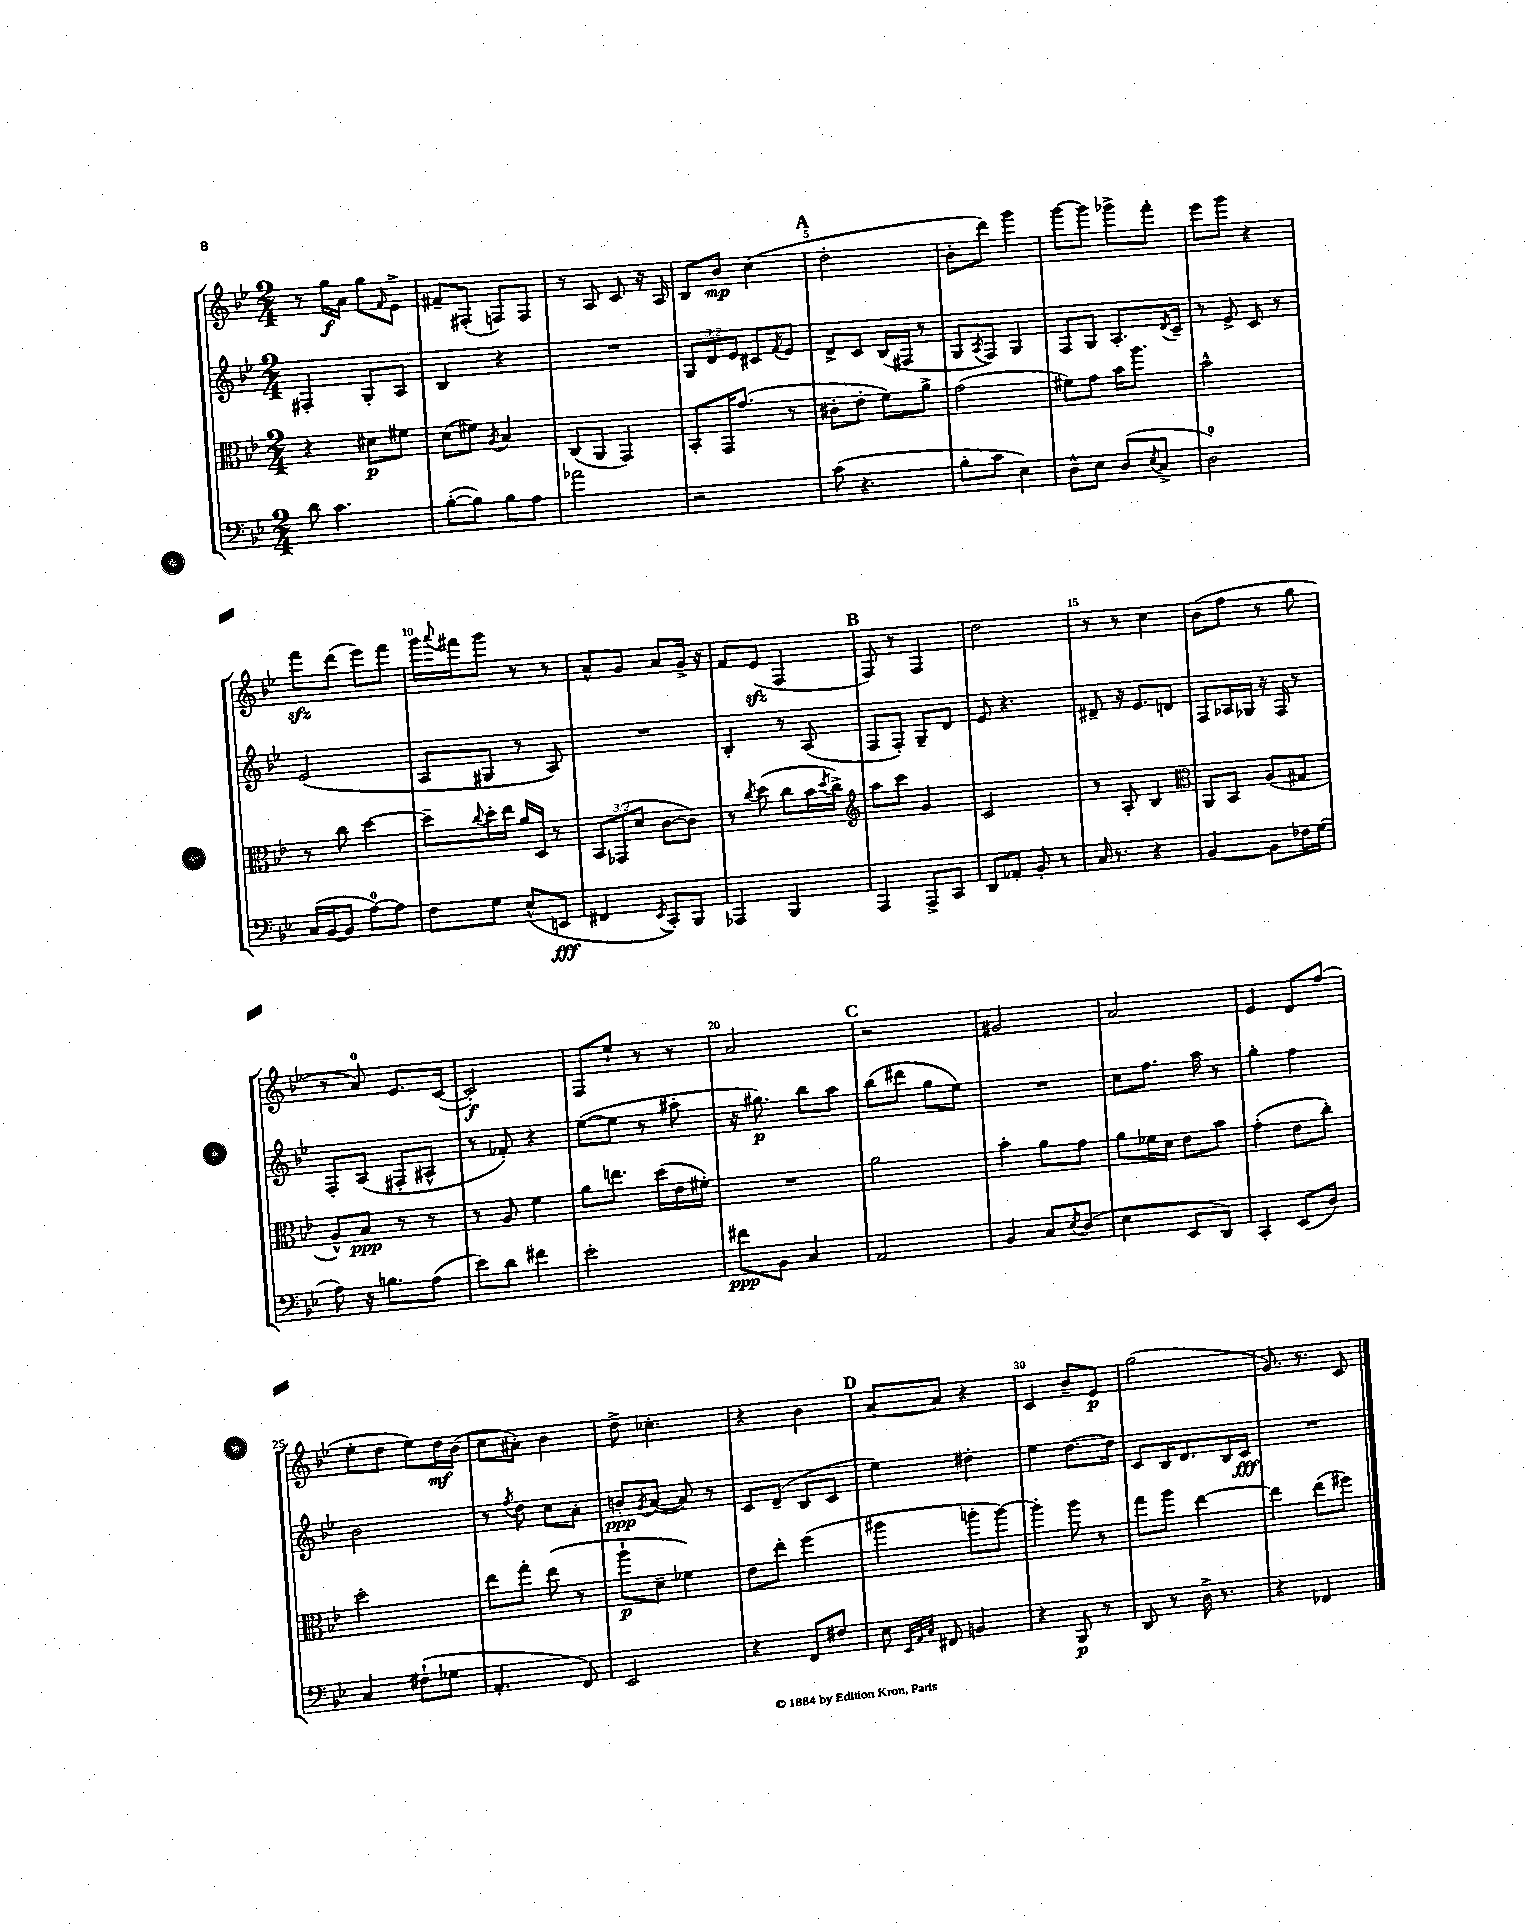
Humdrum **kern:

**kern	**dynam	**kern	**dynam	**kern	**dynam	**kern	**dynam
*part4	*part4	*part3	*part3	*part2	*part2	*part1	*part1
*staff4	*staff4	*staff3	*staff3	*staff2	*staff2	*staff1	*staff1
*clefF4	*	*clefC3	*	*clefG2	*	*clefG2	*
*k[b-e-]	*	*k[b-e-]	*	*k[b-e-]	*	*k[b-e-]	*
*M2/4	*	*M2/4	*	*M2/4	*	*M2/4	*
=1	=1	=1	=1	=1	=1	=1	=1
8d\	.	4r	.	4F#X'/	.	8r	.
4.c\	.	.	.	.	.	16gg\LL	f
.	.	.	.	.	.	16a\JJ	.
.	.	8d#X\L	p	8G'/L	.	8gg\L	.
.	.	.	.	.	.	16qqf/	.
.	.	8f#X\J	.	8A/J	.	8e-^\J	.
=2	=2	=2	=2	=2	=2	=2	=2
([8B-'\L	.	(8d\L	.	4B-/	.	8f#X~/L	.
8B-\J])	.	8f#X\J)	.	.	.	(8F#X'/J	.
.	.	8qA/	.	.	.	.	.
8B-\L	.	4B-/	.	4r	.	8Fn/L)	.
8A\J	.	.	.	.	.	8F/J	.
=3	=3	=3	=3	=3	=3	=3	=3
2a-X\	.	(8C/L	.	2r	.	8r	.
.	.	8AA/J	.	.	.	8A/	.
.	.	4GG/)	.	.	.	8c/	.
.	.	.	.	.	.	16r	.
.	.	.	.	.	.	16A/	.
=4	=4	=4	=4	=4	=4	=4	=4
2r	.	8BB-'/L	.	12G/L	.	8B-/L	.
.	.	.	.	12d/	.	.	.
.	.	16GG/K	.	.	.	8b-/J	mp
.	.	.	.	12e-/J	.	.	.
.	.	(8.g/J	.	.	.	.	.
.	.	.	.	8c#X/L	.	(4cc\	.
.	.	.	.	8qf/	.	.	.
.	.	8r	.	8e-/J	.	.	.
!!LO:REH:place=s1:t=A
=5	=5	=5	=5	=5	=5	=5	=5
(8c\	.	8c#X'\L	.	8d^/L	.	2dd'\	.
4.r	.	8e-'\J	.	8c/J	.	.	.
.	.	8f\L)	.	(16B-/LL	.	.	.
.	.	.	.	16F#X/JJ	.	.	.
.	.	8a^\J	.	8r	.	.	.
=6	=6	=6	=6	=6	=6	=6	=6
8B-'\L	.	(2g\	.	8G/L	.	8b-'\L	.
.	.	.	.	8qA/	.	.	.
8c\J	.	.	.	8F/J)	.	8ddd\J)	.
4E-\)	.	.	.	4G/	.	4ggg\	.
=7	=7	=7	=7	=7	=7	=7	=7
8D^^\L	.	8f#X\L)	.	8F/L	.	[8ggg\L	.
8E-\J	.	8g\J	.	8G/J	.	8ggg\J]	.
(8D/L	.	16b-\KL	.	8.A'/L	.	8ggg-X^\L	.
.	.	8.aa\J	.	.	.	.	.
8qE-/	.	.	.	.	.	.	.
8C^/J	.	.	.	.	.	8fff'\J	.
.	.	.	.	8qd/	.	.	.
.	.	.	.	16c~/Jk	.	.	.
=8	=8	=8	=8	=8	=8	=8	=8
2D\)	.	2b-^^\	.	8r	.	8eee-\L	.
.	.	.	.	8e-^/	.	8ggg\J	.
.	.	.	.	8c/	.	4r	.
.	.	.	.	8r	.	.	.
!!LO:LB:g=z
=9	=9	=9	=9	=9	=9	=9	=9
(16C/LL	.	8r	.	(2e-/	.	8fffzz\L	.
[16BB-/J	.	.	.	.	.	.	.
8BB-/J]	.	8cc\	.	.	.	(8ddd\J	.
[8A\L)	.	[4dd\	.	.	.	8eee-\L)	.
8A\J]	.	.	.	.	.	8fff\J	.
=10	=10	=10	=10	=10	=10	=10	=10
8F\L	.	8dd~\L]	.	8A/L	.	16ggg\LL	.
.	.	.	.	.	.	8qqaaa/	.
.	.	.	.	.	.	16fff#X\J	.
.	.	8qqcc/	.	.	.	.	.
8G\J	.	16dd'\L	.	8G#X/J	.	8ggg\J	.
.	.	16ee-\JJ	.	.	.	.	.
(8E-^^/L	.	16a/LL	.	8r	.	8r	.
.	.	16D/JJ	.	.	.	.	.
8EEn/J	fff	8r	.	8A/)	.	8r	.
=11	=11	=11	=11	=11	=11	=11	=11
4FF#X/	.	12BB-/L	.	2r	.	8a^^/L	.
.	.	(12GG-X/	.	.	.	.	.
.	.	.	.	.	.	8g/J	.
.	.	12d/J	.	.	.	.	.
8qEE-/	.	.	.	.	.	.	.
8CC'/L)	.	[8c\L	.	.	.	8a/L	.
8BBB-/J	.	8c\J])	.	.	.	16g^/Jk	.
.	.	.	.	.	.	16r	.
=12	=12	=12	=12	=12	=12	=12	=12
4AAA-X/	.	8r	.	4B-'/	.	8f/L	.
.	.	8qcc/	.	.	.	.	.
.	.	(8dd\	.	.	.	(8e-zz/J	.
4BBB-/	.	8cc\L	.	8r	.	4F/	.
.	.	16b-\L	.	(8A/	.	.	.
.	.	8qdd/	.	.	.	.	.
.	.	16cc^\JJ)	.	.	.	.	.
!!LO:REH:place=s1:t=B
=13	=13	=13	=13	=13	=13	=13	=13
*	*	*clefG2	*	*	*	*	*
4AAA/	.	8aa\L	.	8F/L	.	8F/)	.
.	.	8ccc\J	.	8F'/J)	.	8r	.
8AAA^/L	.	4g/	.	8G~/L	.	4F/	.
8CC/J	.	.	.	8d/J	.	.	.
=14	=14	=14	=14	=14	=14	=14	=14
8DD/L	.	2c/	.	8e-/	.	2dd\	.
8AA-X'/J	.	.	.	4.r	.	.	.
8BB-'/	.	.	.	.	.	.	.
8r	.	.	.	.	.	.	.
=15	=15	=15	=15	=15	=15	=15	=15
16C/	.	8r	.	8d#X~/	.	8r	.
8.r	.	.	.	.	.	.	.
.	.	8A'/	.	16r	.	8r	.
.	.	.	.	8.e-/L	.	.	.
4r	.	4B-/	.	.	.	4cc\	.
.	.	.	.	8dn/J	.	.	.
=16	=16	=16	=16	=16	=16	=16	=16
*	*	*clefC3	*	*	*	*	*
[4BB-/	.	8AA/L	.	8F/L	.	(8b-\L	.
.	.	8BB-/J	.	16A-X/L	.	8ff\J	.
.	.	.	.	16G-X/JJ	.	.	.
8BB-\L]	.	(8A/L	.	16r	.	8r	.
.	.	.	.	16F/	.	.	.
16F-X\L	.	8G#X/J	.	8r	.	8gg\	.
(16G\JJ	.	.	.	.	.	.	.
!!LO:LB:g=z
=17	=17	=17	=17	=17	=17	=17	=17
8A\)	.	8A^^/L)	.	8F'/L	.	8r	.
16r	.	8B-/J	ppp	(8A/J	.	8a/)	.
8.Bn\L	.	.	.	.	.	.	.
.	.	8r	.	8F#X'/L	.	8.e-/L	.
(8A\J	.	8r	.	8A#X^^/J	.	.	.
.	.	.	.	.	.	([16c/Jk	.
=18	=18	=18	=18	=18	=18	=18	=18
8e-\L)	.	8r	.	8r	.	2c'/])	f
8d\J	.	8A/	.	8f-X'/)	.	.	.
4f#X\	.	4f\	.	4r	.	.	.
=19	=19	=19	=19	=19	=19	=19	=19
2e-'\	.	8a\L	.	([8ee-\L	.	8F/L	.
.	.	8.een\J	.	8ee-\J]	.	8ee-`/J	.
.	.	.	.	8r	.	8r	.
.	.	(16dd\LL	.	.	.	.	.
.	.	16e-\	.	8aa#X'\	.	8r	.
.	.	16f#X'\JJ)	.	.	.	.	.
=20	=20	=20	=20	=20	=20	=20	=20
8f#X\L	ppp	2r	.	16r	.	2a/	.
.	.	.	.	8.gg#X\)	p	.	.
8BB-\J	.	.	.	.	.	.	.
4C/	.	.	.	8bb-\L	.	.	.
.	.	.	.	8aa\J	.	.	.
!!LO:REH:place=s1:t=C
=21	=21	=21	=21	=21	=21	=21	=21
2AA/	.	2a\	.	(8bb-\L	.	2r	.
.	.	.	.	8ddd#X\J	.	.	.
.	.	.	.	8gg\L	.	.	.
.	.	.	.	8ee-\J)	.	.	.
=22	=22	=22	=22	=22	=22	=22	=22
4BB-/	.	4b-'\	.	2r	.	2g#X/	.
8C/L	.	8a\L	.	.	.	.	.
8qE-/	.	.	.	.	.	.	.
(8D/J	.	8g\J	.	.	.	.	.
=23	=23	=23	=23	=23	=23	=23	=23
4E-\	.	8a\L	.	8cc\L	.	2a/	.
.	.	16f-X\L	.	8.ff\J	.	.	.
.	.	16d\JJ	.	.	.	.	.
8EE-/L	.	8e-\L	.	.	.	.	.
.	.	.	.	16aa\	.	.	.
8DD/J)	.	8b-\J	.	8r	.	.	.
=24	=24	=24	=24	=24	=24	=24	=24
4CC'/	.	(4g'\	.	4gg'\	.	4e-/	.
(8EE-/L	.	8e-\L	.	4ff\	.	8d/L	.
8D/J)	.	8cc'\J)	.	.	.	(8ff/J	.
!!LO:LB:g=z
=25	=25	=25	=25	=25	=25	=25	=25
4C/	.	2dd'\	.	2b-\	.	8ee-'\L	.
.	.	.	.	.	.	8dd\J	.
(8F#X`\L	.	.	.	.	.	8ee-\L)	.
8G-X\J	.	.	.	.	.	16dd\L	mf
.	.	.	.	.	.	(16b-\JJ	.
=26	=26	=26	=26	=26	=26	=26	=26
4.AA'/	.	8ee-\L	.	8r	.	8cc\L	.
.	.	.	.	8qff/	.	.	.
.	.	8gg'\J	.	8dd\	.	8a#X'\J)	.
.	.	(8ee-\	.	8cc\L	.	4b-\	.
8FF/)	.	8r	.	8a'\J	.	.	.
=27	=27	=27	=27	=27	=27	=27	=27
2EE-/	.	8aa`\L	p	8bn'/L	ppp	8dd^\	.
.	.	.	.	8qg/	.	.	.
.	.	8d~\J	.	([8a/J	.	4.cc-X'\	.
.	.	4f-X\)	.	8a/])	.	.	.
.	.	.	.	8r	.	.	.
=28	=28	=28	=28	=28	=28	=28	=28
4r	.	8e-\L	.	8c/L	.	4r	.
.	.	8ee-'\J	.	(8d~/J	.	.	.
8FF/L	.	(4ff\	.	8B-/L	.	4b-\	.
8F#X/J	.	.	.	8c/J	.	.	.
!!LO:REH:place=s1:t=D
=29	=29	=29	=29	=29	=29	=29	=29
8E-\	.	4aa#X\	.	4ee-\)	.	[8a/L	.
32qqEE-/LLL	.	.	.	.	.	.	.
32qqAA/	.	.	.	.	.	.	.
32qqC/JJJ	.	.	.	.	.	.	.
8FF#X/	.	.	.	.	.	8a/J]	.
4BBn/	.	8aan'\L	.	4dd#X'\	.	4r	.
.	.	[8aa\J)	.	.	.	.	.
=30	=30	=30	=30	=30	=30	=30	=30
4r	.	4aa'\]	.	4ee-\	.	4c/	.
8BBB-/	p	8aa\	.	[8.dd\L	.	8b-~/L	.
8r	.	8r	.	.	.	8e-/J	p
.	.	.	.	16dd\Jk]	.	.	.
=31	=31	=31	=31	=31	=31	=31	=31
8DD/	.	8gg\L	.	8c/L	.	(2gg\	.
8r	.	8aa\J	.	16B-/K	.	.	.
.	.	.	.	8.d/	.	.	.
16D^\	.	[4ee-\	.	.	.	.	.
8.r	.	.	.	.	.	.	.
.	.	.	.	16B-/L	.	.	.
.	.	.	.	16c/JJ	fff	.	.
=32	=32	=32	=32	=32	=32	=32	=32
4r	.	4ee-\]	.	2r	.	8.g/)	.
.	.	.	.	.	.	8.r	.
4FF-X/	.	(8ee-\L	.	.	.	.	.
.	.	8ff#X\J)	.	.	.	8c/	.
==	==	==	==	==	==	==	==
*-	*-	*-	*-	*-	*-	*-	*-
